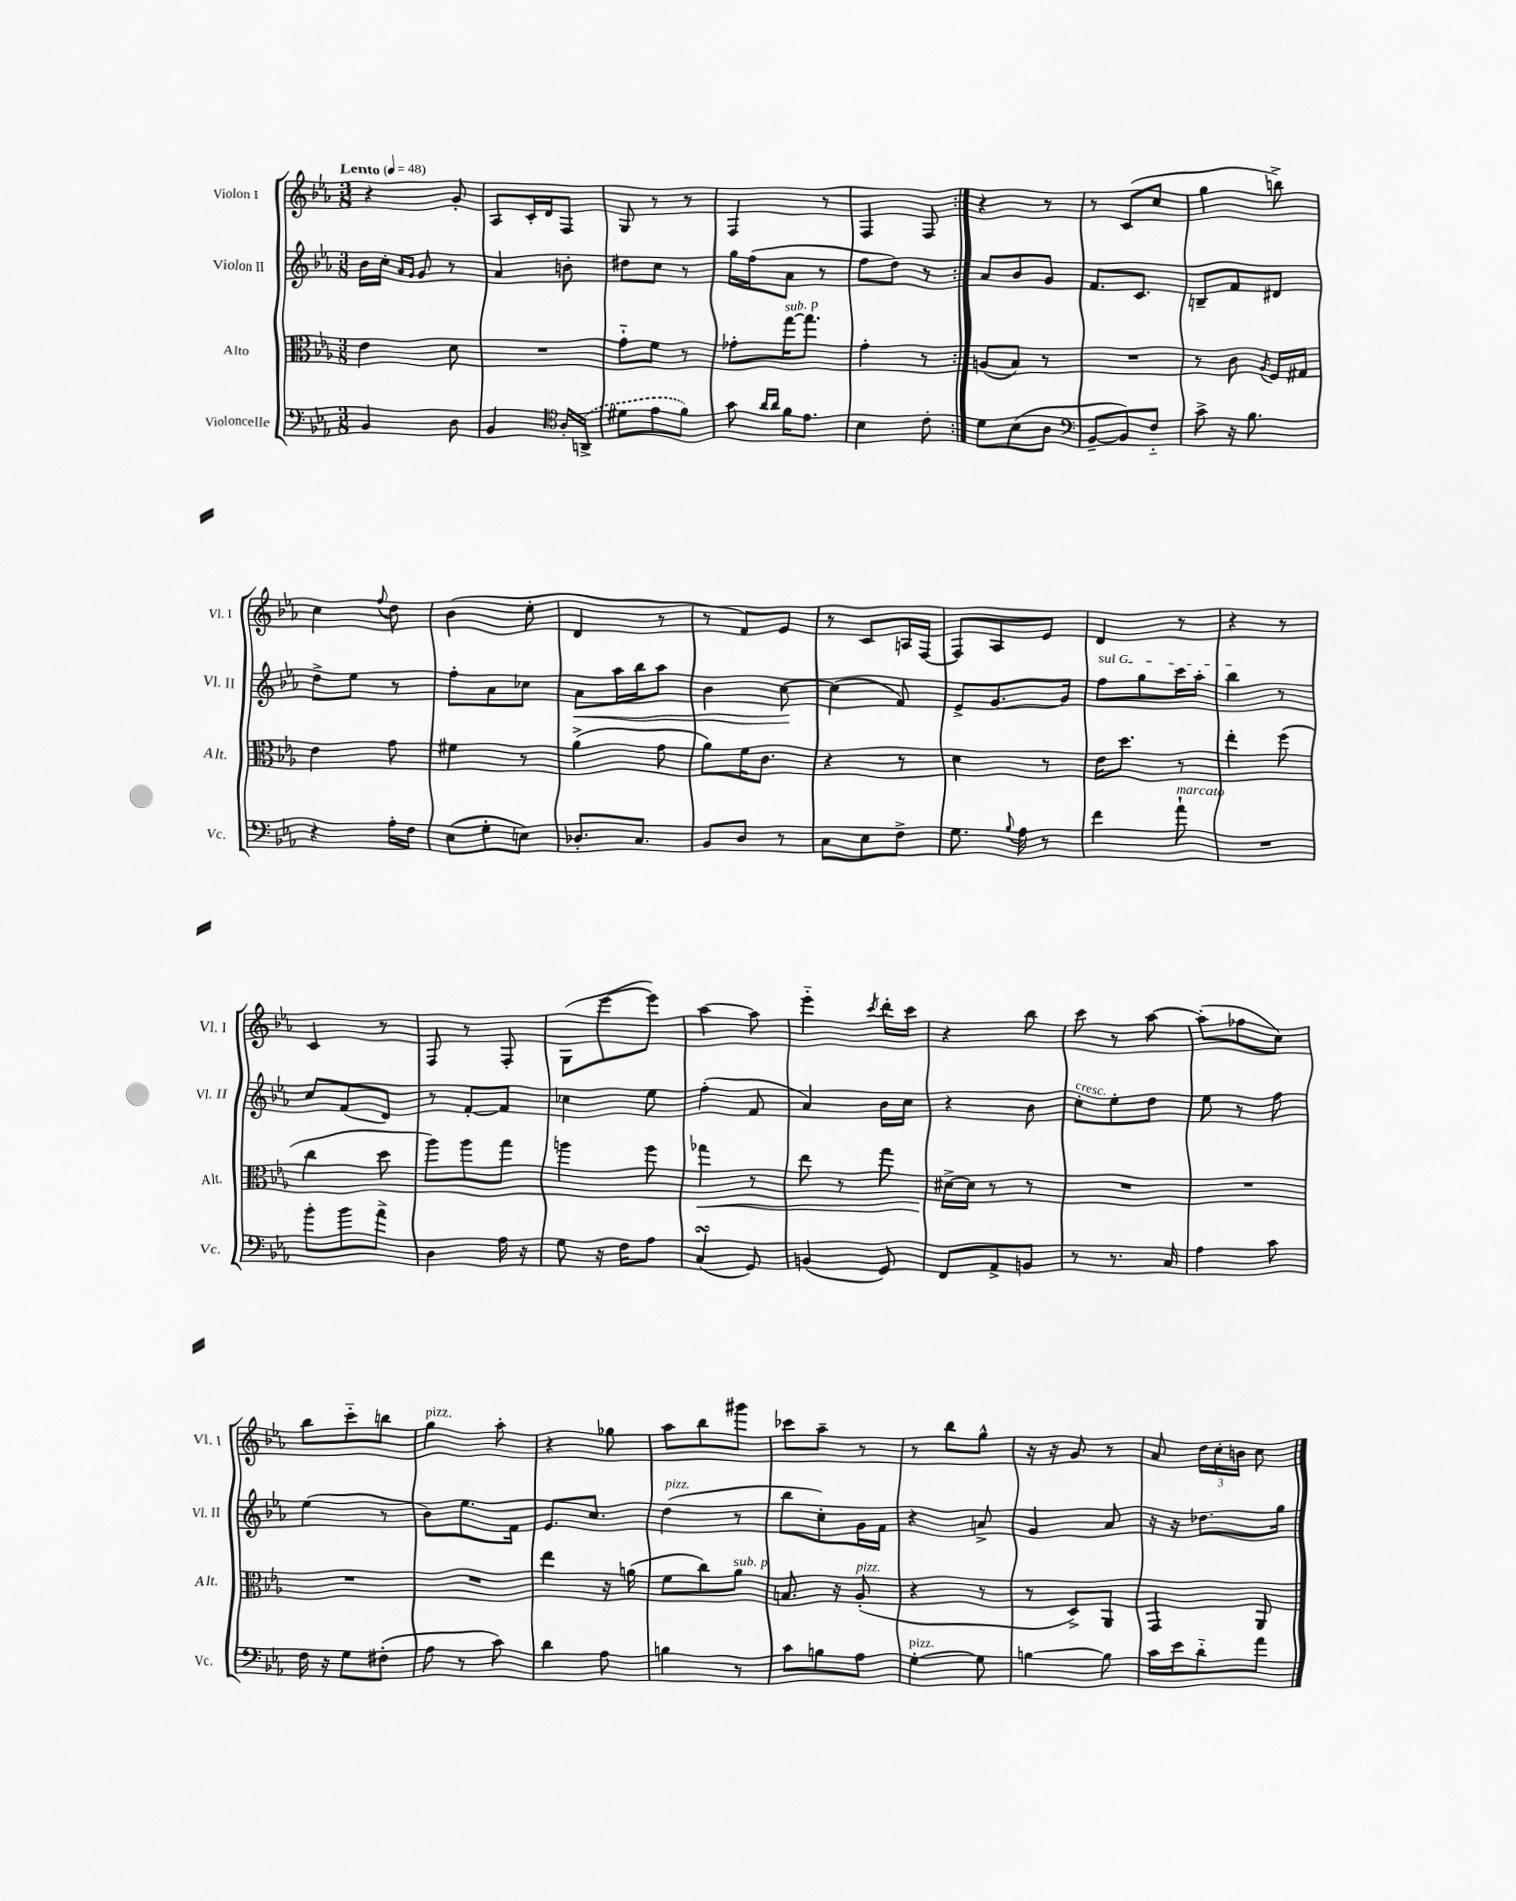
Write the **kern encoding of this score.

**kern	**kern	**kern	**kern
*staff4	*staff3	*staff2	*staff1
*clefF4	*clefC3	*clefG2	*clefG2
*k[b-e-a-]	*k[b-e-a-]	*k[b-e-a-]	*k[b-e-a-]
*M3/8	*M3/8	*M3/8	*M3/8
*MM48	*MM48	*MM48	*MM48
4BB-	4e-	16b-	4r
.	.	16cc'	.
.	.	16qqa-	.
.	.	16qqg	.
.	.	8g	.
8D	8d	8r	8g'
=	=	=	=
4BB-	4.r	4a-	8A-
.	.	.	16c'
.	.	.	16d
*clefC4	*	*	*
16A-'	.	8b'	8F
(16AA^	.	.	.
=	=	=	=
8d#	8g'~	8dd#	8G
8e-	8f	8cc	8r
8f)	8r	8r	8r
=	=	=	=
8g	8g-'	16gg	4F
.	.	(16ff	.
16qqa-	.	.	.
16qqa-	.	.	.
16f	[16gg	8a-	.
8.e-	8.gg]	.	.
.	.	8r	8r
=	=	=	=
4B-	4g'	8ff	4F
.	.	8dd)	.
8c'	8r	8r	8F
=:|!	=:|!	=:|!	=:|!
8d	(8A	8a-	4r
(8B-	8B-)	8b-	.
8A-	8r	8g	8r
=	=	=	=
*clefF4	*	*	*
[8BB-~	4.r	8.f	8r
8BB-])	.	.	(8c
.	.	8.c	.
8F'~	.	.	8cc
=	=	=	=
8c^	8r	8B~	4gg
16r	8c	8f	.
8.B-	.	.	.
.	8qA-	.	.
.	16F	8d#	8bb^)
.	16G#	.	.
=	=	=	=
4r	4e-	8dd^	4cc
.	.	8ee-	.
.	.	.	8qqff
16A-'	8g	8r	8dd
16F	.	.	.
=	=	=	=
(8E-	4f#	8ff'	(4b-
8G'	.	8a-	.
8E)	8r	8cc-	8ee-'
=	=	=	=
8.D-'	(4a-^	8a-	4d
.	.	16aa-	.
8.C	.	16bb-	.
.	8g	8aa-	8r
=	=	=	=
8BB-	8a-)	4b-	8r
8D	16f	.	8f)
.	8.c	.	.
8r	.	[8cc	8e-
=	=	=	=
8C	4r	(4cc]	8r
8E-	.	.	8c
8F^	8r	8f)	16A
.	.	.	[16F
=	=	=	=
8.G	4d	8e-^	8F]
.	.	[8.g	8A-
8qqB-	.	.	.
16A-	.	.	.
8r	8r	.	8e-
.	.	16g]	.
=	=	=	=
4f	16e-	8ff	4d
.	8.dd	.	.
.	.	8gg	.
8a-`	8r	16ccc	8r
.	.	16aa-'	.
=	=	=	=
4.r	4ee-'	4bb-	4r
.	(8ff	8r	8r
=	=	=	=
8b-'	4cc	8cc	4c
8b-	.	(8f	.
8a-^	8dd	8d)	8r
=	=	=	=
4D	8aa-)	8r	8F
.	8aa-	[8f'	8r
16A-	8gg	8f]	8F'
16r	.	.	.
=	=	=	=
8G	4aa	4cc-	(8G
16r	.	.	[8eee-
16F	.	.	.
8A-	8ff	8ee-	8eee-])
=	=	=	=
(4C	4gg-	(4ff'	[4aa-
8GG)	8r	8f	8aa-]
=	=	=	=
(4BB	8ee-	4a-)	4eee-'~
.	8r	.	.
.	.	.	8qccc
8GG)	8gg	16b-	16ddd'
.	.	16cc	16ccc
=	=	=	=
8FF	[16d#^	4r	4r
.	16d#]	.	.
8AA-^	8r	.	.
8BB	8r	8b-	8bb-
=	=	=	=
8r	4.r	8cc'	8ccc
8.r	.	8ee-'	8r
.	.	8dd	[8aa-
16C	.	.	.
=	=	=	=
4A-	4.r	8ee-	(8aa-']
.	.	8r	8ff-
8c	.	8ff	8cc)
=	=	=	=
16F	4.r	(4ee-	8bb-
16r	.	.	.
8G	.	.	8ccc'~
(8F#'	.	8r	8bb
=	=	=	=
8A-	4.r	8b-)	4gg
8r	.	8.ee-	.
8c)	.	.	8aa-'
.	.	16f	.
=	=	=	=
4d	4ee-	8.e-	4r
.	.	8.cc	.
8A-	16r	.	8gg-
.	(16a	.	.
=	=	=	=
4B	8f	(4dd	8aa-
.	8cc)	.	8bb-
8r	8a-	8r	8ggg#
=	=	=	=
8c	8.B	8bb-	8ccc-
8B	.	8cc')	8aa-~
.	16r	.	.
8A-	(8A-'	16g	8r
.	.	16f	.
=	=	=	=
[4G'	4r	4r	8r
.	.	.	8bb-
8G]	8r	8a^	8gg^^
=	=	=	=
[4B	8r	4g	16r
.	.	.	16r
.	8D^)	.	8g
8B]	8AA-	8a-	8r
=	=	=	=
16c	4GG	16r	8a-
16e-	.	16r	.
8d'~	.	8.dd-	24dd
.	.	.	24cc'
.	.	.	24b
8a-	8AA-	.	8cc
.	.	16gg	.
==	==	==	==
*-	*-	*-	*-
